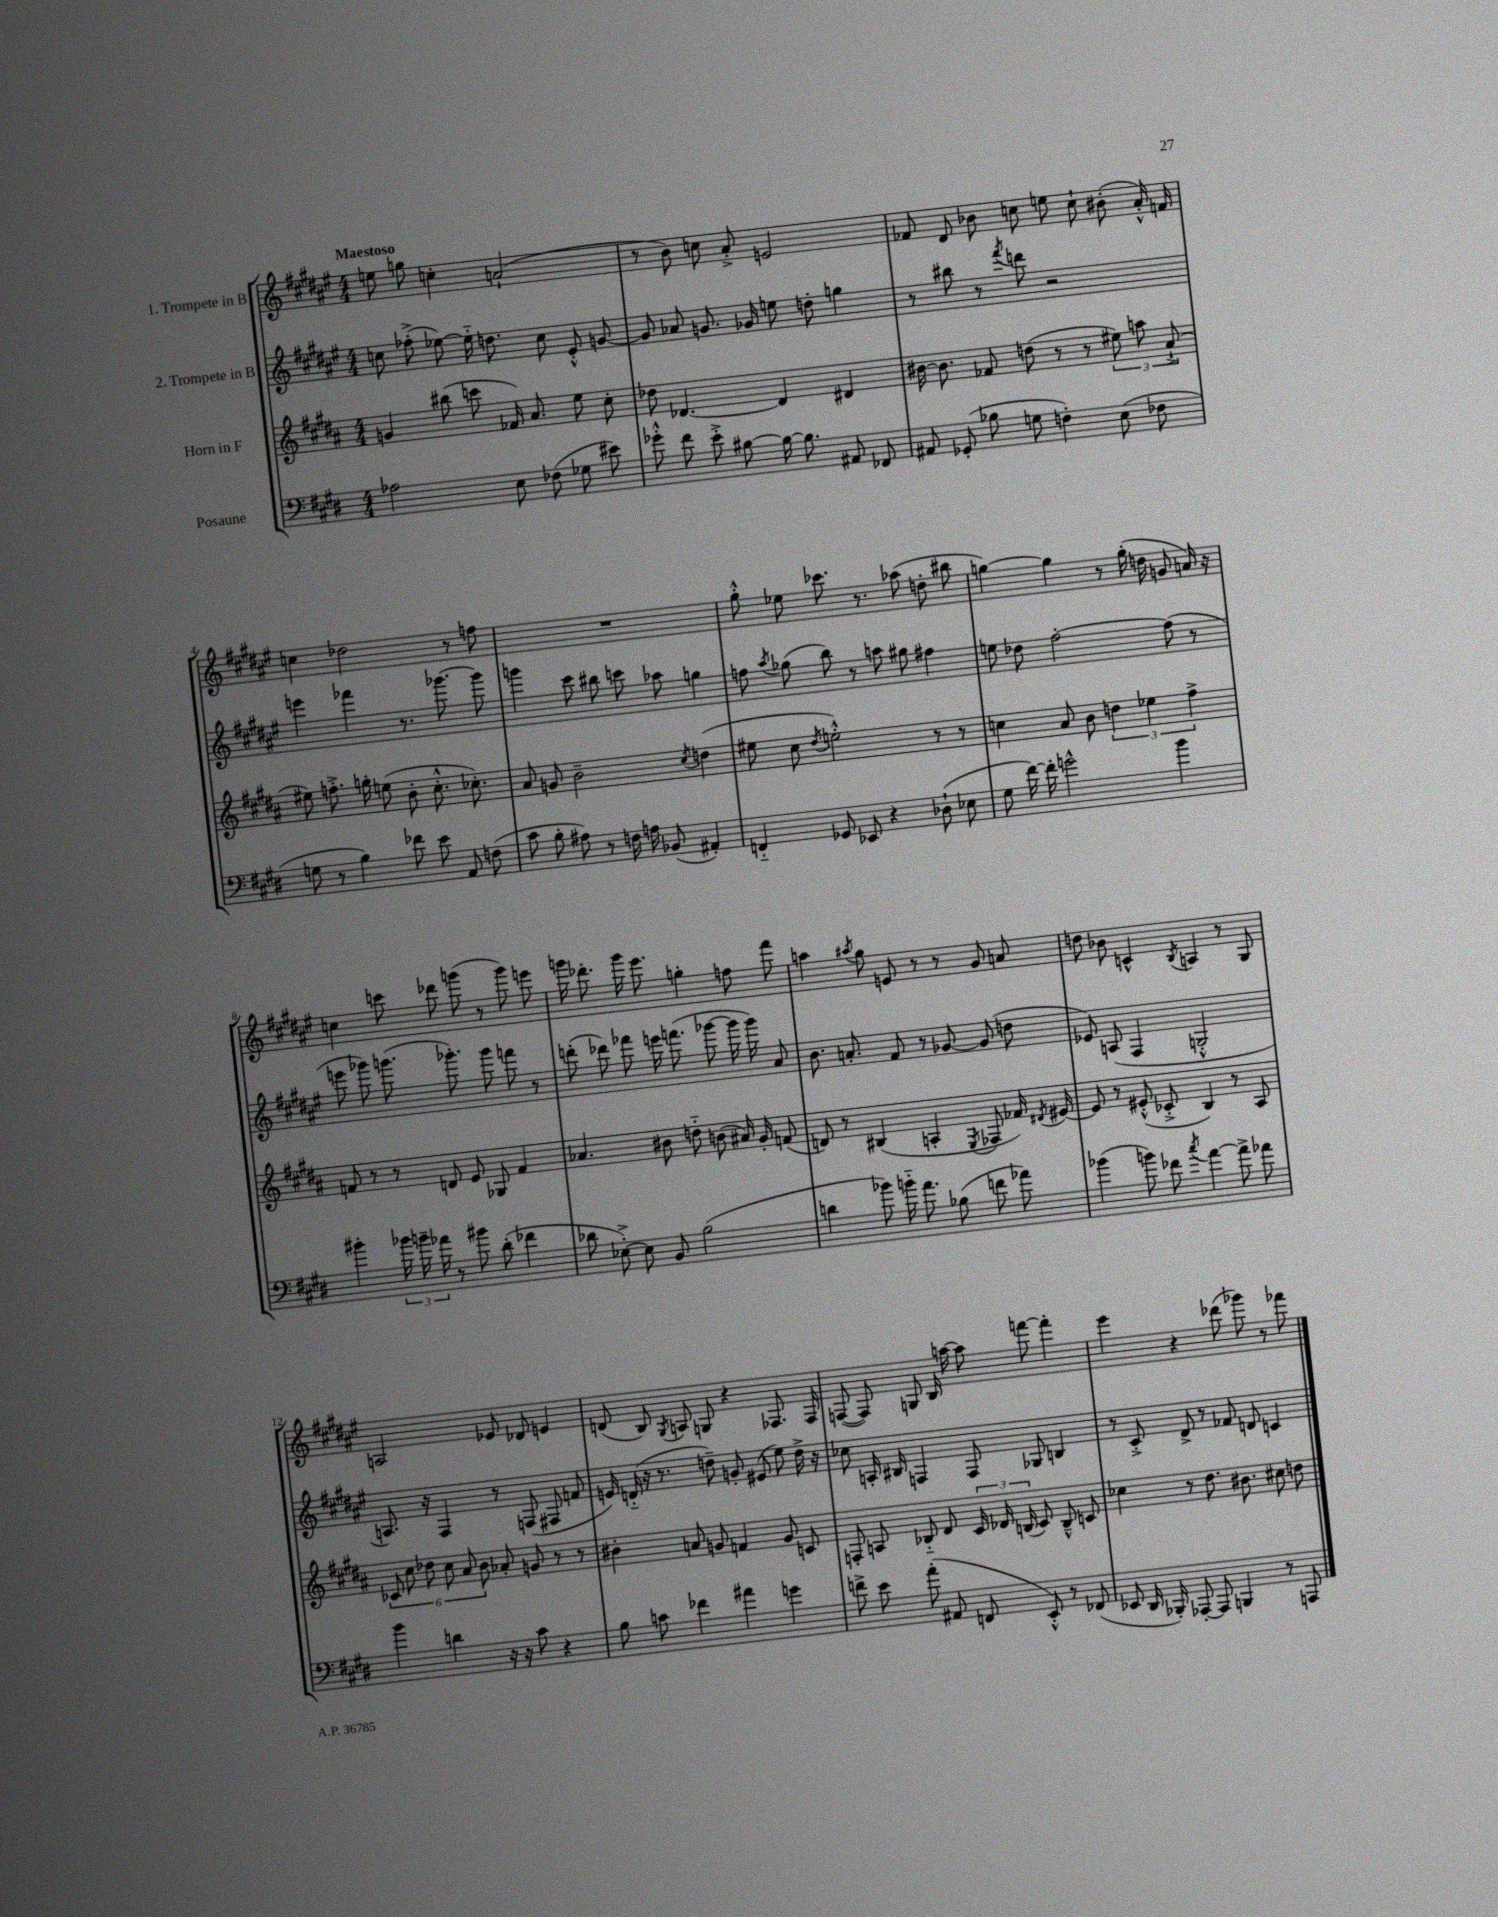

**kern	**kern	**kern	**kern
*staff4	*staff3	*staff2	*staff1
*clefF4	*clefG2	*clefG2	*clefG2
*k[f#c#g#d#]	*k[f#c#g#d#a#]	*k[f#c#g#d#a#e#]	*k[f#c#g#d#a#e#]
*M4/4	*M4/4	*M4/4	*M4/4
2A-\	4g/	8cc\	8ee\
.	.	(8ff-'^\	8gg\
.	(8bb#\	[8ee-\)	4cc'\
.	8ccc\	16ee-'~\]	.
.	.	8.dd\	.
8E\	16f-/)	.	(2a`/
.	8.a#/	.	.
(8F-\	.	8cc\	.
8G-\	8ee\	8e#'^^/	.
8e#\)	8cc#'\	[8g/	.
=	=	=	=
8g-'^^\	8dd-\	8g/]	8r
8f#\	[4.d-/	8a-/	8b\)
8e'^\	.	8.g/	8cc\
[8B#\	.	.	8a#'^/
.	.	16g-/	.
16B#\_	4d-/]	8ee\	2e/
8.B#\]	.	.	.
.	.	8dd'\	.
8AA#/	4d#/	4gg\	.
8FF-/	.	.	.
=	=	=	=
8AA#/	[16b#\	8r	8f-/
.	8.b#\]	.	.
(8GG-'/	.	8bb#\	8d#/
8B-\	8f-/	8r	8b-\
.	.	8qfff#/	.
8G\	(8dd\	8ddd\	8cc\
4F'\)	8r	2r	8ee\
.	8r	.	8cc`\
(8E\	12ee#\)	.	(8b#'\
.	12aa\	.	.
8F-\	.	.	16a#'^^/)
.	(12a#`^/	.	.
.	.	.	16f/
=	=	=	=
8G\	8ee#\)	4eee\	4cc\
8r	8.ff'^\	.	.
4B\)	.	4fff-\	2dd-\
.	16gg'\	.	.
.	(8ee\	.	.
8f-\	8b'\	8.r	.
8e\	8.cc#'^^\	.	.
.	.	[8.ggg-\	.
8AA/	.	.	8r
.	8.cc-'\)	.	.
(8F\	.	8ggg-\]	8ff\
=	=	=	=
8c#\	8a#/	4ggg\	1r
8B'\	8g/	.	.
8A#\)	2b~\	8ccc#\	.
8r	.	8bb#\	.
16F\	.	8ccc\	.
16A\	.	.	.
(8BB-/	.	8aa-\	.
.	8qcc#/	.	.
4AA#'/)	(4dd\	4gg\	.
=	=	=	=
4FF'~/	8ee#\	8ff\	8gg#'^^\
.	.	8qaa#/	.
.	8cc#\	(8gg-\	8ee-\
.	8qdd#/	.	.
8GG-/	2ee'^^\)	8bb\)	8.ccc-\
8EE-/	.	8r	.
.	.	.	8.r
4r	.	8aa\	.
.	.	8gg#\	(8aa-\
(8D-`\	8r	4ff#\	8dd'\
8E-\	8r	.	8bb#\
=	=	=	=
8G#\	4cc\	8ee\	[4gg\)
[16f#\)	.	8dd-\	.
16f#'\]	.	.	.
2g^^\	8a#/	[2ff#'\	4gg\]
.	8b\	.	.
.	6dd\	.	8r
.	.	.	(16gg'\
.	6ee-\	.	.
.	.	.	16dd\
4b\	.	(8ff#\]	8g/
.	6ff#^\	.	.
.	.	8r	16a/)
.	.	.	16r
=	=	=	=
4b#'\	8f/	8eee\	4cc\
.	8r	8ggg-\)	.
24b-\	8r	(8.ggg\	8ccc\
24b~\	.	.	.
24a-\	.	.	.
8r	8d/	.	8ddd-\
.	.	8.ggg-'\)	.
8b#\	8e/	.	(8ggg\
(8d#'\	8G-/	8ggg-\	8r
4f-\	4f/	8fff\	8ggg\)
.	.	8r	8eee\
=	=	=	=
8d-\	4.a-/	(8ddd'\	16ggg\
.	.	.	8.ddd-'\
[8E-'^\)	.	8ddd-\)	.
8E-\]	.	8fff-\	16ggg\
.	.	.	8.eee#\
8BB/	8b#\	16eee\	.
.	.	(8.fff\	.
(2B\	8dd'~\	.	4gg'\
.	(8b\	[8ggg-\	.
.	16a#/)	16ggg-\]	8ff\
.	16g#'/	16ggg-\)	.
.	(8f/	8a#/	8fff#\
=	=	=	=
4d\	8d/)	8.b\	4aa\
.	8r	.	.
.	.	8.a'/	.
.	.	.	8qaa#/
8b-\)	(4B#/	.	8gg#\
16b'~\	.	8f#/	8e/
8.a\	.	.	.
.	4A'/	8r	8r
(8B-\	.	[8g-/	8r
.	8qE/	.	.
8f\	8F-/	(8g-/]	8g#/
8a-\)	16f-/)	8dd\	8a/
.	8qd#/	.	.
.	[16e#/	.	.
=	=	=	=
(4b-\	8e#/]	8e-/)	8dd\
.	8r	(8A/	8b-\
8b\)	(8e#'^^/	4F#/	4c^^/
8f-\	8c-'^/	.	.
8qcc#/	.	.	8qB/
[4a\	4B/)	2G'^^/	4A/
8a^\]	8r	.	8r
8a-\	8A#/	.	8G#/
=	=	=	=
4b\	12c-/	8.A/)	2A/
.	12cc#\	.	.
.	12dd-\	.	.
.	.	16r	.
4d\	12cc#\	4F#/	.
.	12a#/	.	.
.	12b\	.	.
16r	8a-'/	8r	8e-/
16r	.	.	.
8c#\	8g/	(8F/	8d-/
4r	8r	8F#/	4e/
.	8r	8f/	.
=	=	=	=
8B\	4b#'\	16e/)	(8d/
.	.	(16d'~/	.
8c\	.	16r	8B/)
.	.	8.r	.
.	.	.	8qG#/
4f-\	8a/	.	8A/
.	8g/	8dd~\)	8G/
4a#\	4f/	8g'/	4r
.	.	(8e#/	.
4g\	8g/	8ee#\)	8.F-/
.	8c/	16dd^\	.
.	.	16r	16F-/
=	=	=	=
8f^\	8F'/	8cc-\	([8F/
8e\	8A/	16A'/	8F/])
.	.	16B#/	.
(8a'\	8B-'~/	4F/	8G/
8AA#/	8d#/	.	16B/
.	.	.	[16aa\
8FF/	24c#/	8F/	8aa\]
.	24d-/	.	.
.	(24B/	.	.
8EE'^^/)	8c#/)	8G-/	[8fff\
8r	8B~^^/	4B/	4fff'\]
(8FF-/	8c/	.	.
=	=	=	=
8EE-/	4cc-\	8r	4eee#\
16DD#/	.	8c#'^/	.
16BBB-'/)	.	.	.
[8AAA-'/	8r	8d#^/	4r
8AAA-/]	8.dd#\	8r	.
4BBB/	.	8f-/	(8ddd-\
.	8.b#\	.	.
.	.	8d/	8ggg-\)
8r	8cc#\	4c/	8r
8AAA/	8dd\	.	8fff-\
==	==	==	==
*-	*-	*-	*-
